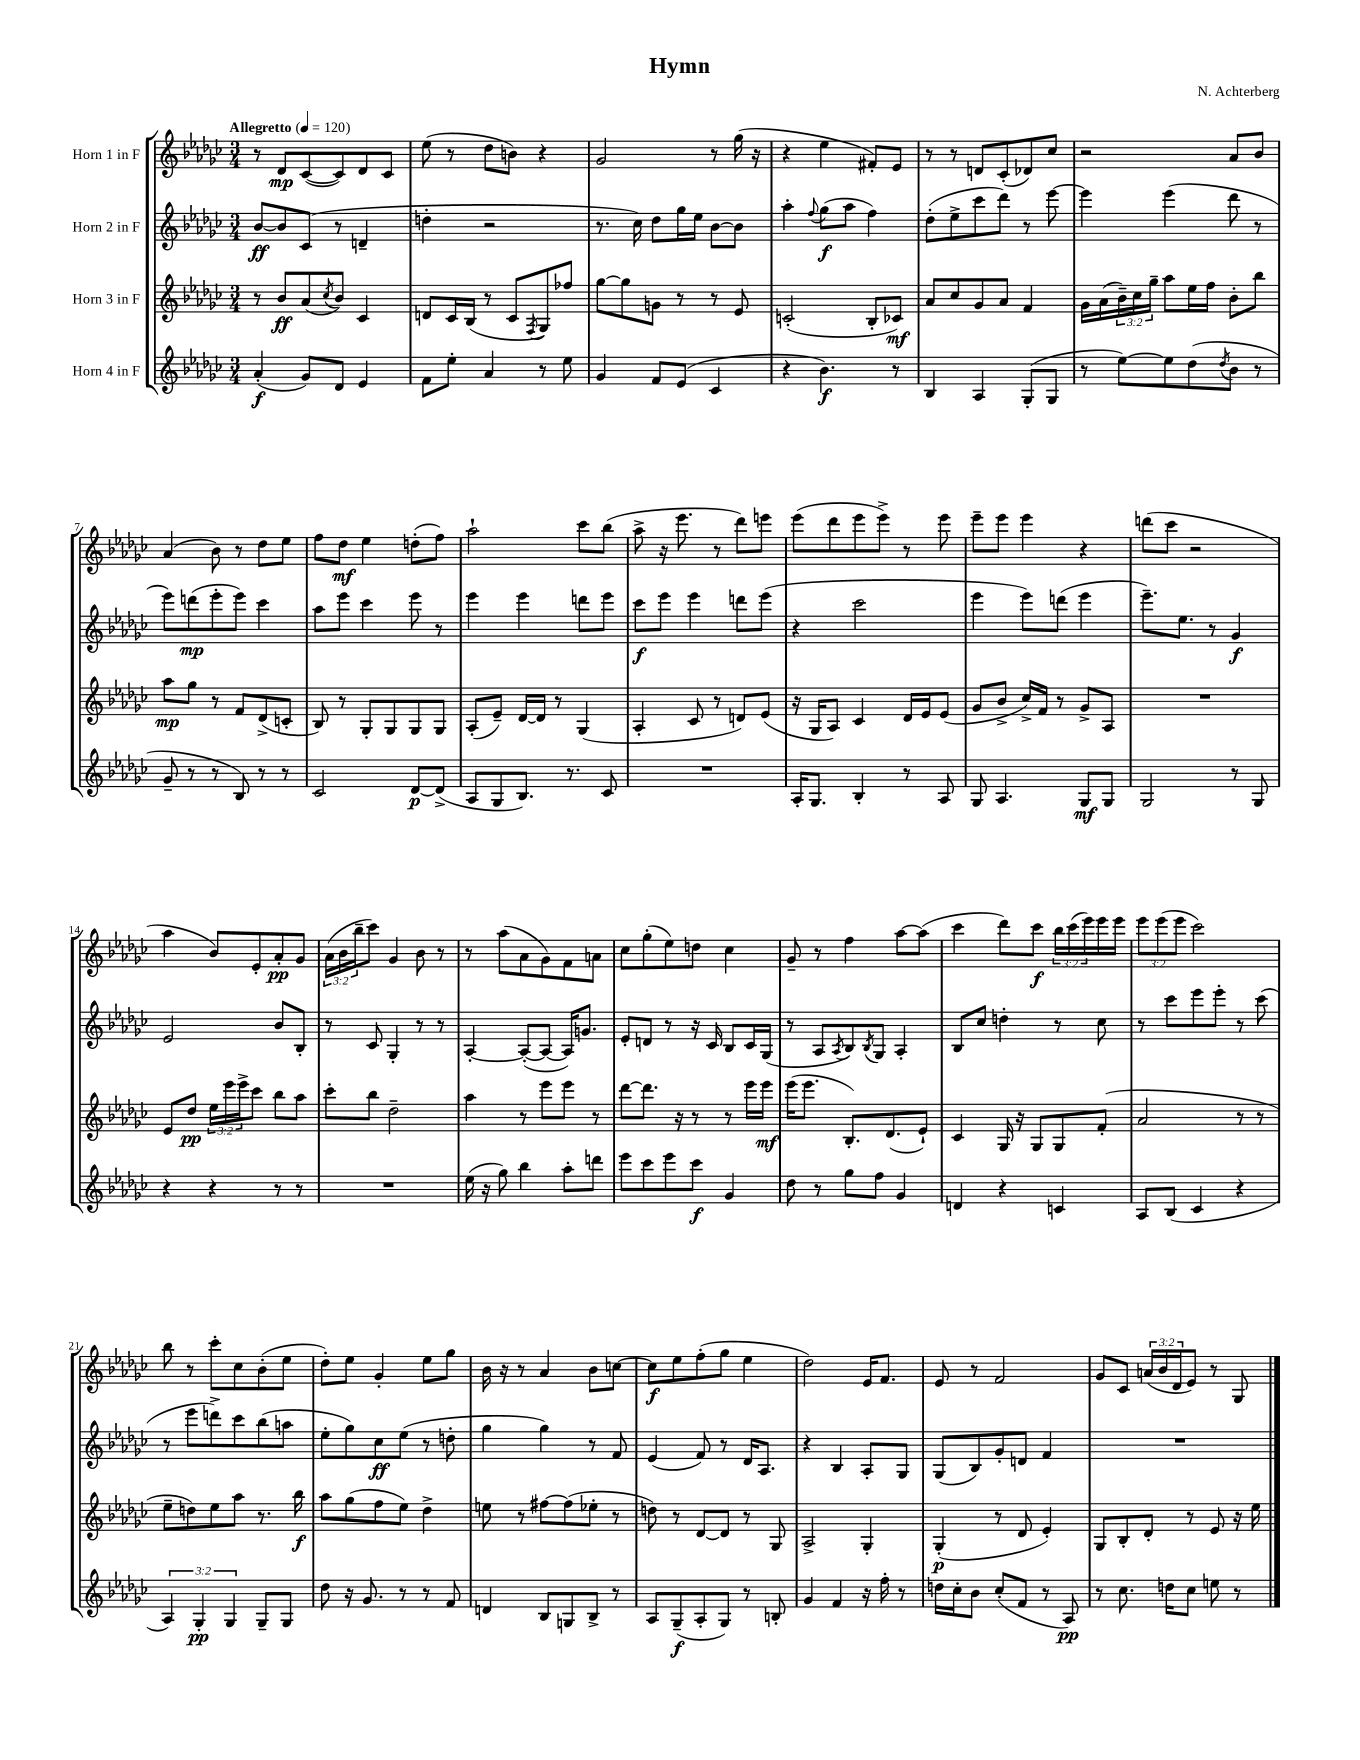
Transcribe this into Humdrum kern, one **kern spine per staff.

**kern	**kern	**kern	**kern
*staff4	*staff3	*staff2	*staff1
*clefG2	*clefG2	*clefG2	*clefG2
*k[b-e-a-d-g-c-]	*k[b-e-a-d-g-c-]	*k[b-e-a-d-g-c-]	*k[b-e-a-d-g-c-]
*M3/4	*M3/4	*M3/4	*M3/4
*MM120	*MM120	*MM120	*MM120
(4a-'	8r	[8b-	8r
.	8b-	8b-]	8d-
8g-)	(8a-	(8c-	([8c-
.	8qcc-	.	.
8d-	8b-)	8r	8c-])
4e-	4c-	4d~	8d-
.	.	.	8c-
=	=	=	=
8f	8d	4dd'	(8ee-
8ee-'	16c-	.	8r
.	(16B-	.	.
4a-	8r	2r	8dd-
.	8c-	.	8b)
.	8qF	.	.
8r	8G-)	.	4r
8ee-	8ff-	.	.
=	=	=	=
4g-	[8gg-	8.r	2g-
.	8gg-]	.	.
.	.	16cc-)	.
8f	8g	8dd-	.
(8e-	8r	16gg-	.
.	.	16ee-	.
4c-	8r	[8b-	8r
.	8e-	8b-]	(16gg-
.	.	.	16r
=	=	=	=
4r	(2c'	4aa-'	4r
.	.	8qqff	.
4.b-)	.	(8gg-	4ee-
.	.	8aa-	.
.	8B-'	4ff)	8f#')
8r	8c-)	.	8e-
=	=	=	=
4B-	8a-	(8dd-'	8r
.	8cc-	8ee-^	8r
4A-	8g-	8ccc-	8d
.	8a-	8ddd-)	(8c-'
(8G-'	4f	8r	8d-)
8G-	.	[8eee-	8cc-
=	=	=	=
8r	16g-	4eee-]	2r
.	(16a-	.	.
[8ee-)	24b-~)	.	.
.	24cc-	.	.
.	24gg-~	.	.
8ee-]	8aa-	(4eee-	.
(8dd-	16ee-	.	.
.	16ff	.	.
8qdd-	.	.	.
8b-	8b-'	8ddd-	8a-
8r	8bb-	8r	8b-
=	=	=	=
8g-~	8aa-	8eee-)	(4a-
8r	8gg-	(8ddd	.
8r	8r	8eee-'	8b-)
8B-)	8f	8eee-)	8r
8r	(8d-^	4ccc-	8dd-
8r	8c'	.	8ee-
=	=	=	=
2c-	8B-)	8aa-	8ff
.	8r	8eee-	8dd-
.	8G-'	4ccc-	4ee-
.	8G-	.	.
[8d-	8G-	8eee-	(8dd'
(8d-^]	8G-	8r	8ff)
=	=	=	=
8A-	(8A-'	4eee-	2aa-`
8G-	8e-~)	.	.
8.B-)	[16d-	4eee-	.
.	16d-]	.	.
.	8r	.	.
8.r	.	.	.
.	(4G-	8ddd	8ccc-
8c-	.	8eee-	(8bb-
=	=	=	=
2.r	4A-'	8ccc-	8aa-^
.	.	8eee-	16r
.	.	.	8.eee-
.	8c-	4eee-	.
.	8r	.	8r
.	8d)	8ddd	8ddd-)
.	(8e-	(8eee-	8eee
=	=	=	=
16A-'	16r	4r	(8eee-
8.G-	16G-	.	.
.	8A-)	.	8ddd-
4B-'	4c-	2ccc-	8eee-
.	.	.	8eee-^)
8r	16d-	.	8r
.	16e-	.	.
8A-	(8e-	.	8eee-
=	=	=	=
8G-	8g-	4eee-	8eee-~
4.A-	8b-^	.	8eee-
.	16cc-^)	8eee-)	4eee-
.	16f	.	.
.	8r	(8ddd	.
8G-	8g-^	4eee-	4r
8G-	8A-	.	.
=	=	=	=
2G-	2.r	8.eee-~)	(8ddd
.	.	.	8ccc-
.	.	8.ee-	.
.	.	.	2r
.	.	8r	.
8r	.	4g-	.
8G-	.	.	.
=	=	=	=
4r	8e-	2e-	4aa-
.	8dd-	.	.
4r	24ee-	.	8b-)
.	24eee-	.	.
.	24eee-^	.	.
.	8ccc-	.	8e-'
8r	8bb-	8b-	8a-'
8r	8aa-	8B-'	8g-
=	=	=	=
2.r	8ccc-'	8r	(24a-
.	.	.	24b-
.	.	.	24bb-~
.	8bb-	8c-	8ccc-)
.	2dd-~	4G-'	4g-
.	.	8r	8b-
.	.	8r	8r
=	=	=	=
(16ee-	4aa-	[4A-'	8r
16r	.	.	.
8gg-)	.	.	(8aa-
4bb-	8r	(8A-'_	8a-
.	8eee-	8A-_	8g-)
8aa-'	8eee-	16A-])	8f
.	.	8.g	.
8ddd	8r	.	8a
=	=	=	=
8eee-	[8ddd-	8e-'	8cc-
8ccc-	8.ddd-]	8d	(8gg-'
8eee-	.	8r	8ee-)
.	16r	.	.
8ccc-	8r	16r	8dd
.	.	16c-	.
4g-	8r	8B-	4cc-
.	16eee-	16c-	.
.	16eee-	(16G-	.
=	=	=	=
8dd-	(16eee-	8r	8g-~
.	8.eee-	.	.
8r	.	8A-	8r
.	.	8qA-	.
8gg-	8.B-')	8B-)	4ff
.	.	8qB-	.
8ff	.	8G-	.
.	(8.d-	.	.
4g-	.	4A-'	[8aa-
.	8e-`)	.	(8aa-]
=	=	=	=
4d	4c-	8B-	4ccc-
.	.	8cc-	.
4r	16G-	4dd'	8ddd-)
.	16r	.	.
.	8G-	.	8ccc-
4c	8G-	8r	24bb-
.	.	.	(24ccc-
.	.	.	24eee-)
.	(8f'	8cc-	16eee-
.	.	.	16eee-
=	=	=	=
8A-	2a-	8r	12eee-
.	.	.	(12eee-
(8B-	.	8ccc-	.
.	.	.	12eee-
4c-	.	8eee-	2ccc-)
.	.	8eee-'	.
4r	8r	8r	.
.	8r	(8ccc-	.
=	=	=	=
6A-)	8ee-~	8r	8bb-
.	8dd)	8eee-	8r
6G-'	.	.	.
.	8ee-	8ddd^)	8ccc-'
6G-	.	.	.
.	8aa-	8ccc-	8cc-
8G-~	8.r	(8bb-	(8b-'
8G-	.	8aa	8ee-
.	16bb-	.	.
=	=	=	=
8dd-	8aa-	8ee-'	8dd-')
16r	(8gg-	8gg-)	8ee-
8.g-	.	.	.
.	8ff	8cc-	4g-'
8r	8ee-)	(8ee-	.
8r	4dd-^	8r	8ee-
8f	.	8dd'	8gg-
=	=	=	=
4d	8ee	4gg-	16b-
.	.	.	16r
.	8r	.	8r
8B-	[8ff#	4gg-)	4a-
8G	(8ff#]	.	.
8B-^	8ee-'	8r	8b-
8r	8r	8f	[8cc
=	=	=	=
8A-	8dd)	(4e-	8cc]
(8G-~	8r	.	8ee-
8A-'	[8d-	8f)	(8ff'
8G-)	8d-]	8r	8gg-
8r	8r	16d-	4ee-
.	.	8.A-	.
8B'	8G-	.	.
=	=	=	=
4g-	2A-^	4r	2dd-)
4f	.	4B-	.
16r	4G-'	8A-'	16e-
16ff'	.	.	8.f
8r	.	8G-	.
=	=	=	=
16dd	(4G-'	(8G-	8e-
16cc-'	.	.	.
8b-	.	8B-)	8r
(8cc-'	8r	8g-'	2f
8f	8d-	8d	.
8r	4e-')	4f	.
8A-)	.	.	.
=	=	=	=
8r	8G-	2.r	8g-
8.cc-	8B-'	.	8c-
.	8d-'	.	(24a
.	.	.	24b-
16dd	.	.	.
.	.	.	24d-
8cc-	8r	.	8e-)
8ee	8e-	.	8r
8r	16r	.	8G-
.	16ee-	.	.
==	==	==	==
*-	*-	*-	*-
